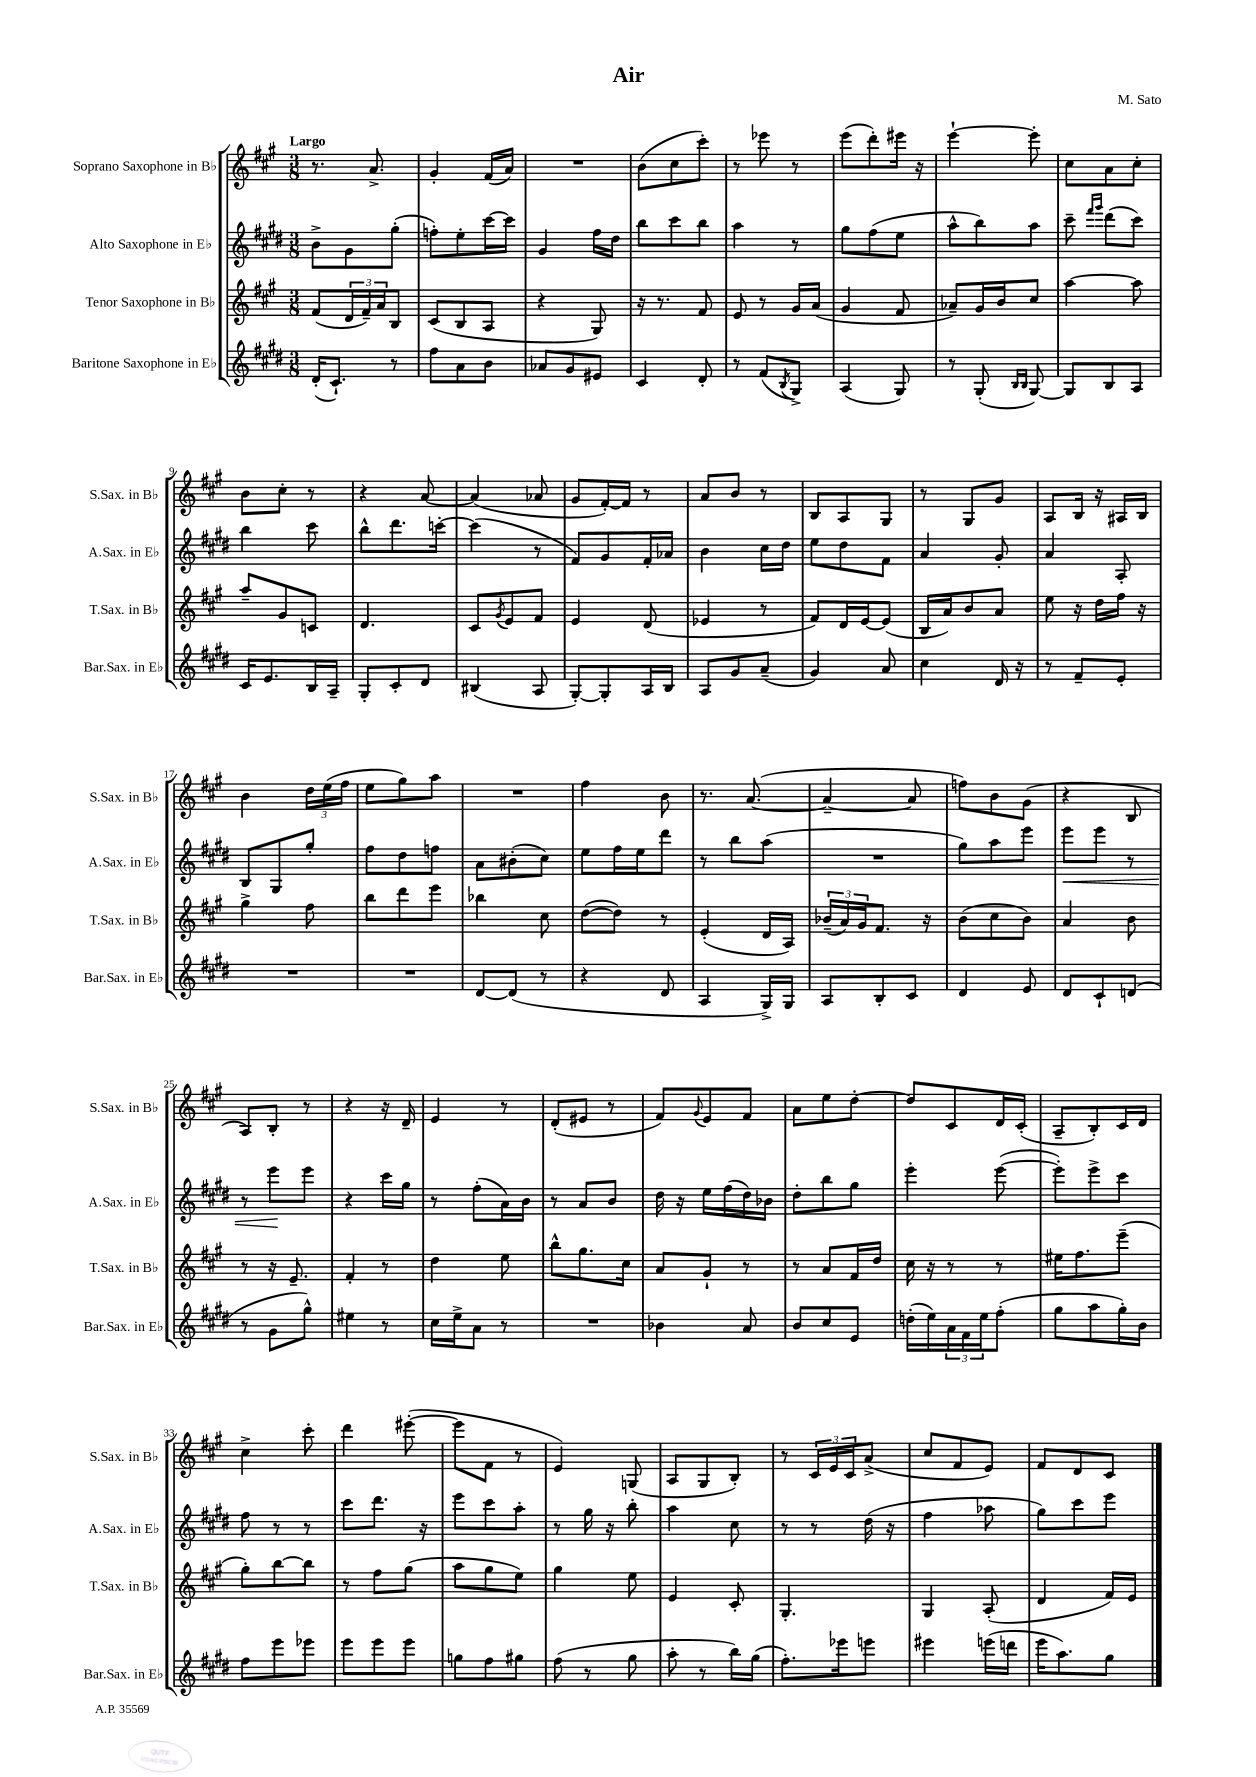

**kern	**kern	**kern	**dynam	**kern
*part4	*part3	*part2	*part2	*part1
*staff4	*staff3	*staff2	*staff2	*staff1
*I"Baritone Saxophone in E♭	*I"Tenor Saxophone in B♭	*I"Alto Saxophone in E♭	*	*I"Soprano Saxophone in B♭
*I'Bar.Sax. in E♭	*I'T.Sax. in B♭	*I'A.Sax. in E♭	*	*I'S.Sax. in B♭
*clefG2	*clefG2	*clefG2	*	*clefG2
*k[f#c#g#d#]	*k[f#c#g#]	*k[f#c#g#d#]	*	*k[f#c#g#]
*M3/8	*M3/8	*M3/8	*	*M3/8
=1	=1	=1	=1	=1
!	!	!	!	!LO:TX:a:B:t=Largo
(16d#'/KL	(8f#/L	8b^\L	.	8.r
8.c#`/J)	.	.	.	.
.	24d/L	8g#\	.	.
.	24f#~/)	.	.	.
.	.	.	.	8.a^/
.	24a/J	.	.	.
8r	8B/J	(8gg#'\J	.	.
=2	=2	=2	=2	=2
8ff#\L	(8c#/L	8ffn'\L)	.	4g#'/
8a\	8B/	8ee'\	.	.
8b\J	8A/J	[16ccc#\L	.	(16f#/LL
.	.	16ccc#\JJ]	.	16a/JJ)
=3	=3	=3	=3	=3
8a-X/L	4r	4g#/	.	4.r
8g#/	.	.	.	.
8e#X/J	8G#/)	16ff#\LL	.	.
.	.	16dd#\JJ	.	.
=4	=4	=4	=4	=4
4c#/	16r	8bb\L	.	(8b\L
.	8.r	.	.	.
.	.	8ccc#\	.	8cc#\
8d#'/	8f#/	8bb\J	.	8ccc#'\J)
=5	=5	=5	=5	=5
8r	8e/	4aa\	.	8r
(8f#/L	8r	.	.	8eee-X\
8qB/	.	.	.	.
8G#^/J)	16g#/LL	8r	.	8r
.	(16a/JJ	.	.	.
=6	=6	=6	=6	=6
(4A/	4g#/	8gg#\L	.	(8eee\L
.	.	(8ff#\	.	8ddd'\)
8G#/)	8f#/	8ee\J	.	16eee#X\Jk
.	.	.	.	16r
=7	=7	=7	=7	=7
8r	8a-X~/L)	8aa^^\L	.	[4eee`\
(8G#'/	16g#/L	8bb\)	.	.
.	16b/J	.	.	.
16qqB/LL	.	.	.	.
16qqB/JJ	.	.	.	.
[8G#/)	8cc#/J	8aa\J	.	8eee'\]
=8	=8	=8	=8	=8
8G#/L]	[4aa\	8ccc#~\	.	8cc#\L
.	.	16qqfff#/LL	.	.
.	.	16qqggg#/JJ	.	.
8B/	.	(8ddd#\L	.	8a\
8A/J	8aa\]	8ccc#\J)	.	8cc#'\J
!!LO:LB:g=z
=9	=9	=9	=9	=9
16c#/KL	8aa~/L	4bb\	.	8b\L
8.e/	.	.	.	.
.	8g#/	.	.	8cc#'\J
16B/L	8cn/J	8ccc#\	.	8r
16A~/JJ	.	.	.	.
=10	=10	=10	=10	=10
8G#'/L	4.d/	8bb^^\L	.	4r
8c#'/	.	8.ddd#\	.	.
8d#/J	.	.	.	[8a/
.	.	[16cccn'\Jk	.	.
=11	=11	=11	=11	=11
(4B#X/	8c#/L	(4ccc\]	.	(4a/]
.	8qg#/	.	.	.
.	8e/	.	.	.
8A/	8f#/J	8r	.	8a-X/
=12	=12	=12	=12	=12
[8G#'/L)	4e/	8f#/L)	.	8g#/L
8G#'/]	.	8g#/	.	[16f#'/L)
.	.	.	.	16f#/JJ]
16A/L	(8d/	16f#'/L	.	8r
16B/JJ	.	16a-X/JJ	.	.
=13	=13	=13	=13	=13
8A/L	4e-X/	4b\	.	8a/L
8g#/	.	.	.	8b/J
(8a~/J	8r	16cc#\LL	.	8r
.	.	16dd#\JJ	.	.
=14	=14	=14	=14	=14
4g#/)	8f#/L)	8ee\L	.	8B/L
.	16d/L	8dd#\	.	8A/
.	[16e/J	.	.	.
8a/	(8e/J]	8f#\J	.	8G#/J
=15	=15	=15	=15	=15
4cc#\	16B/LL	4a/	.	8r
.	16a/J)	.	.	.
.	8b/	.	.	8G#/L
16d#/	8a/J	8g#'/	.	8g#/J
16r	.	.	.	.
=16	=16	=16	=16	=16
8r	8ee\	4a/	.	8A/L
8f#~/L	16r	.	.	16B/Jk
.	16dd\LL	.	.	16r
8e'/J	16ff#\JJ	8A'/	.	16A#X/LL
.	16r	.	.	16B/JJ
!!LO:LB:g=z
=17	=17	=17	=17	=17
4.r	4gg#^\	8B/L	.	4b\
.	.	8G#/	.	.
.	8ff#\	8gg#'/J	.	24dd\LL
.	.	.	.	(24ee\
.	.	.	.	24ff#\JJ
=18	=18	=18	=18	=18
4.r	8bb\L	8ff#\L	.	8ee\L
.	8ddd\	8dd#\	.	8gg#\)
.	8eee\J	8ffn\J	.	8aa\J
=19	=19	=19	=19	=19
[8d#/L	4bb-X\	8a\L	.	4.r
(8d#/J]	.	(8b#X'\	.	.
8r	8cc#\	8cc#\J)	.	.
=20	=20	=20	=20	=20
4r	([8dd\L	8ee\L	.	4ff#\
.	8dd\J])	16ff#\L	.	.
.	.	16ee\J	.	.
8d#/	8r	8ddd#\J	.	8b\
=21	=21	=21	=21	=21
4A/	(4e'/	8r	.	8.r
.	.	8bb\L	.	.
.	.	.	.	([8.a/
16G#^/LL)	16d/LL	(8aa\J	.	.
16G#/JJ	16A/JJ)	.	.	.
=22	=22	=22	=22	=22
8A/L	(24b-X~/LL	4.r	.	4a~/_
.	24a/)	.	.	.
.	24g#/J	.	.	.
8B'/	8.f#/J	.	.	.
8c#/J	.	.	.	8a/]
.	16r	.	.	.
=23	=23	=23	=23	=23
4d#/	(8b\L	8gg#\L)	.	8ffn\L)
.	8cc#\	8aa\	.	8b\
8e/	8b\J)	8eee\J	.	(8g#\J
=24	=24	=24	=24	=24
!	!	!	!LO:HP:b	!
8d#/L	4a/	8eee\L	<	4r
8c#`/	.	8eee\J	.	.
(8dn/J	8b\	8r	.	8B/
!!LO:LB:g=z
=25	=25	=25	=25	=25
8r	8r	8r	.	8A/L)
8g#\L	16r	8eee\L	.	8B'/J
.	8.e~/	.	.	.
8gg#^^\J)	.	8eee\J	[	8r
=26	=26	=26	=26	=26
4ee#X\	4f#'/	4r	.	4r
8r	8r	16ccc#\LL	.	16r
.	.	16gg#\JJ	.	16d~/
=27	=27	=27	=27	=27
16cc#\LL	4dd\	8r	.	4e/
16ee^\J	.	.	.	.
8a\J	.	(8ff#'\L	.	.
8r	8ee\	16a\L)	.	8r
.	.	16b\JJ	.	.
=28	=28	=28	=28	=28
4.r	8bb^^\L	8r	.	(8d'/L
.	8.gg#\	8a/L	.	8e#X/J
.	.	8b/J	.	8r
.	16cc#\Jk	.	.	.
=29	=29	=29	=29	=29
4b-X\	8a/L	16dd#\	.	8f#/L)
.	.	16r	.	.
.	.	.	.	8qqg#/
.	8g#`/J	16ee\LL	.	8e/
.	.	(16ff#\	.	.
8a/	8r	16dd#\)	.	8f#/J
.	.	16b-X\JJ	.	.
=30	=30	=30	=30	=30
8b/L	8r	8dd#'\L	.	8a\L
8cc#/	8a/L	8bb\	.	8ee\
8e/J	16f#/L	8gg#\J	.	[8dd'\J
.	16dd/JJ	.	.	.
=31	=31	=31	=31	=31
(16ddn'\LL	16cc#\	4eee'\	.	8dd/L]
16ee\)	16r	.	.	.
24a\	8r	.	.	8c#/
24f#\	.	.	.	.
24ee\J	.	.	.	.
(8ff#'\J	8r	([8eee\	.	16d/L
.	.	.	.	(16c#'/JJ
=32	=32	=32	=32	=32
8gg#\L	16ee#X\KL	8eee'\L])	.	8A~/L
.	8.ff#\	.	.	.
8aa\	.	8eee^\	.	8B'/)
16gg#'\L)	(8eee~\J	8ccc#\J	.	16c#/L
16b\JJ	.	.	.	16d/JJ
!!LO:LB:g=z
=33	=33	=33	=33	=33
8ff#\L	8gg#'\L)	8ff#\	.	4cc#^\
8eee\	[8bb\	8r	.	.
8eee-X\J	8bb\J]	8r	.	8ccc#'\
=34	=34	=34	=34	=34
8eee\L	8r	8ccc#\L	.	4ddd\
8eee\	8ff#\L	8.ddd#\J	.	.
8eee\J	(8gg#\J	.	.	([8eee#X'\
.	.	16r	.	.
=35	=35	=35	=35	=35
8ggn\L	8aa\L	8eee\L	.	8eee#\L]
8ff#\	8gg#\	8ccc#\	.	8f#\J
8gg#X\J	8ee\J)	8aa'\J	.	8r
=36	=36	=36	=36	=36
(8ff#\	4gg#\	8r	.	4e/)
8r	.	16gg#\	.	.
.	.	16r	.	.
8gg#\	8ee\	8bb'\	.	(8Gn/
=37	=37	=37	=37	=37
8aa'\	4e/	4aa\	.	8A/L
8r	.	.	.	8G#/
16bb\LL)	8c#'/	8cc#\	.	8B'/J)
(16gg#\JJ	.	.	.	.
=38	=38	=38	=38	=38
8.ff#'\L)	4.G#'/	8r	.	8r
.	.	8r	.	24c#/LL
.	.	.	.	24e/
16eee-X\k	.	.	.	.
.	.	.	.	24c#/J
8eeen\J	.	(16dd#\	.	(8a^/J
.	.	16r	.	.
=39	=39	=39	=39	=39
4eee#X\	4G#/	4ff#\	.	8cc#/L
.	.	.	.	8f#/
(16eeen\LL	(8A'/	8aa-X\	.	8e/J)
16dddn\JJ	.	.	.	.
=40	=40	=40	=40	=40
16eee\KL	4d/	8gg#\L)	.	8f#/L
8.aa\)	.	.	.	.
.	.	8ccc#\	.	8d/
8gg#\J	16f#/LL)	8eee\J	.	8c#/J
.	16e/JJ	.	.	.
==	==	==	==	==
*-	*-	*-	*-	*-
